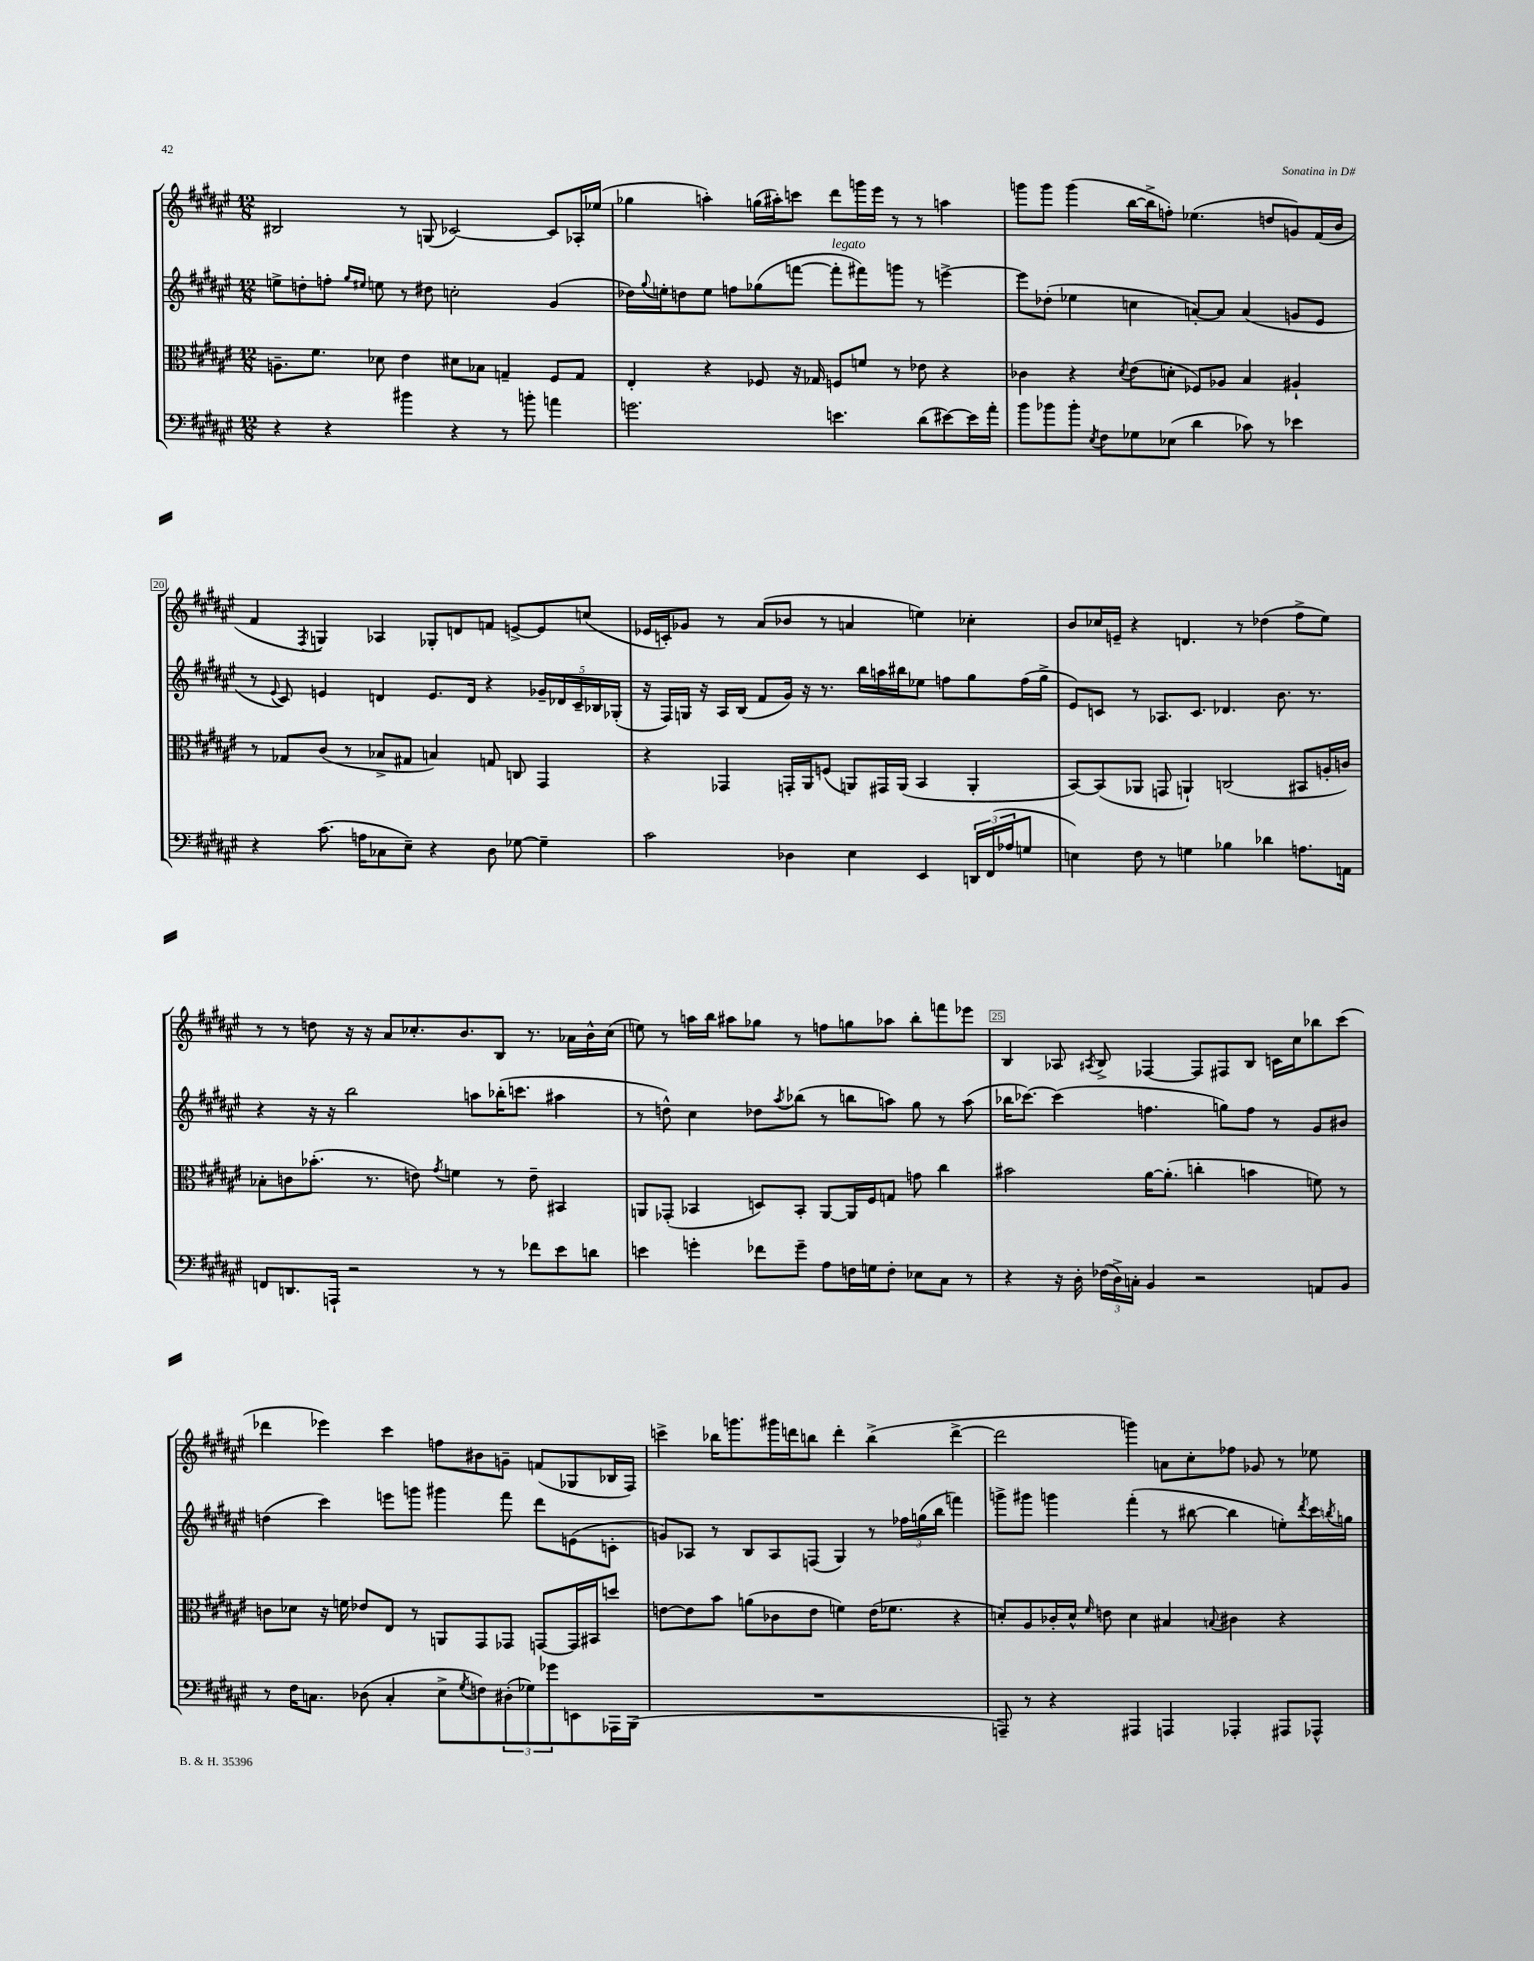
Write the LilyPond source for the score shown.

<<
\new StaffGroup <<
\new Staff = "s0" {
    \clef treble \key fis \major \numericTimeSignature \time 12/8
    bis2 r8 g8( ces'2~) ces'8 aes16-. ees''16( |
    ges''4 a''4-.) g''16( ais''16-.) c'''8 dis'''8 g'''16 eis'''16 r8 r8 a''4 |
    g'''8 g'''8 g'''4( b''16~ b''16-> f''8-.) ees''4.( d''8 g'8) fis'16( b'16 |
    fis'4 \acciaccatura { fis8 } g4) aes4 ges8-. d'8 f'8 e'8~-> e'8 c''8( |
    ees'16 c'16-.) ges'8 r8 ais'8( bes'8 r8 a'4 e''4) ces''4-. |
    b'8 ces''16 e'16-- r4 d'4. r8 des''4( fis''8-> eis''8) |
    r8 r8 d''8 r16 r16 ais'8 ces''8.-. b'8. b8 r8. aes'16 b'16-^ ces''16( |
    e''8) r8 a''16 b''16 ais''8 ges''8 r8 f''8 g''8 aes''8 b''8-. f'''8 ees'''8 |
    b4 aes8 \acciaccatura { ais8 } b8-> fes4~ fes8 fis8 b8 c'16 cis''16 bes''8 cis'''8( |
    des'''4 ees'''4) cis'''4 f''8 bis'8 g'8-- f'8( ges8 bes16 fis16) |
    c'''4-> bes''16 g'''8. gis'''16 d'''16 b''8 d'''4-. b''4->( d'''4~-> |
    d'''2 g'''4) a'8 cis''8-. fes''8 ges'8 r8 ees''8 \bar "|." |
}
\new Staff = "s1" {
    \clef treble \key fis \major \numericTimeSignature \time 12/8
    e''8-> d''8-. f''8-. \grace { gis''16 eis''16 } e''8 r8 dis''8 c''2-. gis'4( |
    des''16) \appoggiatura { gis''8 } e''16-. d''8 e''8 f''8 ges''8( f'''8~ f'''8-.^\markup { \italic "legato" } fis'''8) g'''8 r8 e'''4~-> |
    e'''8 des''8-.( ees''4 c''4 a'8~-.) a'8 a'4( g'8 eis'8 |
    r8 \appoggiatura { eis'8 } cis'8) e'4 d'4 e'8. d'16 r4 \tuplet 5/4 { ges'16-- des'16 cis'16-- bes16 ges16-.( } |
    r16 fis16) g16 r16 ais16 b16( fis'8 gis'16) r16 r8. b''16 a''16 bis''16 ees''8 f''8 gis''8 f''16( gis''16-> |
    eis'8) c'8 r8 aes8. c'8. des'4. b'8. r8. |
    r4 r16 r16 b''2 a''8 bes''16-.( c'''8. ais''4 |
    r8 d''8-^) cis''4 des''8 \acciaccatura { ais''8 } bes''8( r8 b''8 a''8) gis''8 r8 a''8( |
    bes''16 ces'''8.~) ces'''4( f''4. g''8) f''8 r8 gis'8 bis'8 |
    d''4( cis'''4) e'''8 g'''8 gis'''4 fis'''8 dis'''8 e'8( c'8-. |
    g'8) aes8 r8 b8 aes8 f8( gis4) r8 \tuplet 3/2 { fes''16 g''16( b''16 } f'''4) |
    g'''8-> gis'''8 g'''4 fis'''4-.( r8 bis''8~ bis''4 e''8-.) \acciaccatura { dis'''8 } cis'''16 \acciaccatura { b''8 } g''16 \bar "|." |
}
\new Staff = "s2" {
    \clef alto \key fis \major \numericTimeSignature \time 12/8
    a8.-- fis'8. des'8 eis'4 dis'8 bes8 g4-- fis8 g8 |
    eis4-. r4 fes8 r16 ges16 f8 f'8 r8 ees'8 r4 |
    ces'4 r4 \acciaccatura { dis'8 } eis'8( d'8-. fes8) aes8 b4 ais4-! |
    r8 ges8 cis'8( r8 bes8-> gis8 b4) g8 c8 gis,4 |
    r4 ges,4 g,16-. ais,16 f8( a,8) gis,16 a,16( b,4 a,4-. |
    b,8~) b,8( aes,8 g,8 a,4-!) c2( bis,8 a16-. c'16) |
    bes8-. c'8 bes'8.-.( r8. e'8) \acciaccatura { gis'8 } f'4 r8 e'8-- bis,4 |
    a,8 ges,8-.( bes,4 d8) bes,8-. a,8~ a,16 fis16 g8 g'8 cis''4 |
    bis'2 ais'16~ ais'8.-.( c''4-. b'4 f'8) r8 |
    c'8 des'8 r16 f'16 ees'8 eis8 r8 a,8 gis,8 ges,8 g,8~ g,16 bis,16 d''8 |
    e'8~ e'8 b'8 a'8( ces'8 e'8 f'4) e'16( fes'8. r4 |
    d'8-.) ais8 ces'16-. d'16-^ \grace { fis'16 } e'8 d'4 bis4 \appoggiatura { b8 } cis'4 r4 \bar "|." |
}
\new Staff = "s3" {
    \clef bass \key fis \major \numericTimeSignature \time 12/8
    r4 r4 bis'4 r4 r8 b'8-. a'4 |
    g'2. e'4. dis'8( eis'8~) eis'16 ais'16-. |
    b'8 bes'8 bes'8-. \acciaccatura { eis8 } fis8 ges8 ees8( dis'4 ces'8) r8 ees'4 |
    r4 cis'8.( a16 ces8 eis8--) r4 dis8 ges8~ ges4-- |
    cis'2 des4 eis4 eis,4 \tuplet 3/2 { d,16 fis,16( aes16 } g8 |
    e4) fis8 r8 g4 bes4 des'4 a8. a,16 |
    f,8 d,8. a,,16-! r2 r8 r8 fes'8 eis'8 d'8 |
    e'4 g'4-. fes'8 g'8-- ais8 f16 g16 f8-. ees8 cis8 r8 |
    r4 r16 dis16-. \tuplet 3/2 { fes16( dis16->) c16-. } b,4 r2 a,8 b,8 |
    r8 fis16 c8. des8( c4-. eis8-> \acciaccatura { gis8 } f8) \tuplet 3/2 { dis8-.( ges8) ges'8 } e,8 aes,,16 b,,16( |
    R1. |
    a,,8--) r8 r4 ais,,4 a,,4 aes,,4-. ais,,8 aes,,8-^ \bar "|." |
}
>>
>>
\layout { \context { \Score currentBarNumber = #17 \override BarNumber.break-visibility = ##(#f #t #t) barNumberVisibility = #(every-nth-bar-number-visible 5) \override BarNumber.stencil = #(make-stencil-boxer 0.1 0.3 ly:text-interface::print) } }
